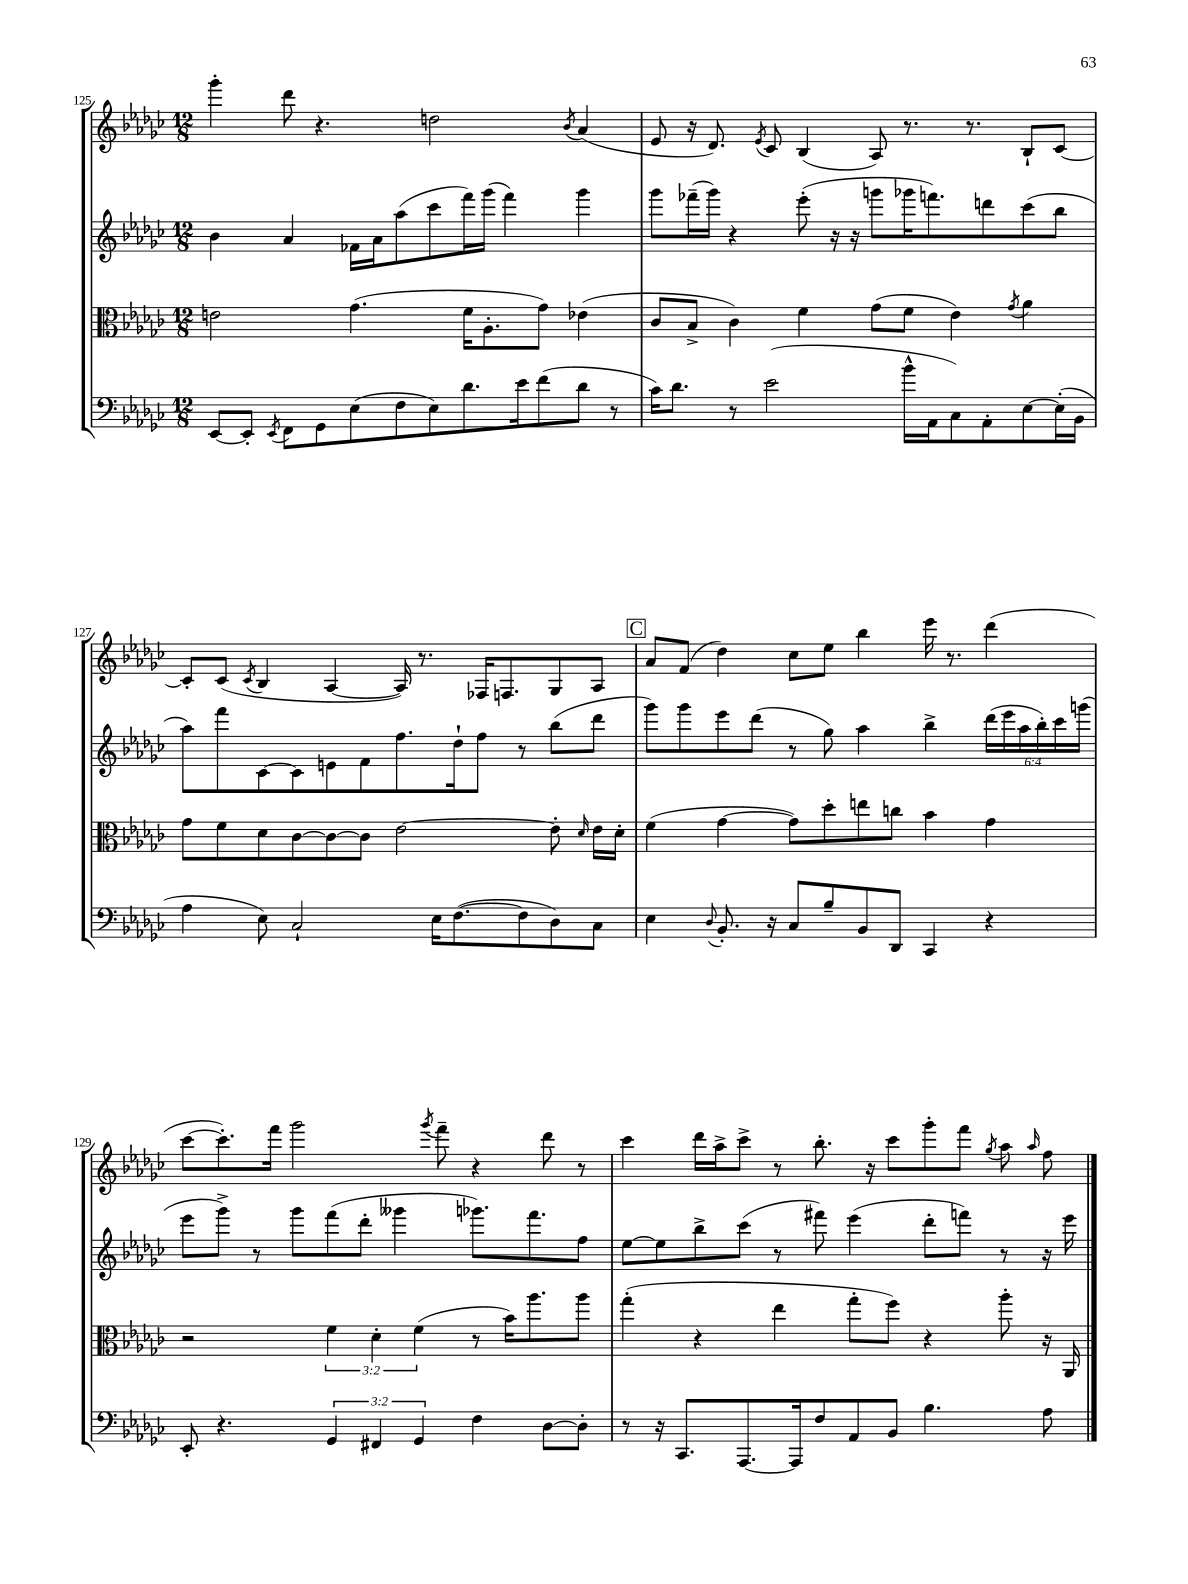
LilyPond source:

<<
\new StaffGroup <<
\new Staff = "s0" {
    \clef treble \key ges \major \numericTimeSignature \time 12/8
    \autoBeamOff ges'''4-. des'''8 r4. d''2 \acciaccatura { bes'8 } aes'4( |
    ees'8 r16 des'8.) \acciaccatura { ees'8 } ces'8 bes4( aes8) r8. r8. bes8[-! ces'8]~ |
    ces'8[-. ces'8]( \acciaccatura { ces'8 } bes4 aes4~ aes16) r8. fes16[ f8. ges8 aes8] |
    \mark \markup { \box "C" } aes'8[ f'8]( des''4) ces''8[ ees''8] bes''4 ees'''16 r8. des'''4( |
    ces'''8[~ ces'''8.-.) f'''16] ges'''2 \acciaccatura { ges'''8 } f'''8-- r4 des'''8 r8 |
    ces'''4 des'''16[ aes''16-> ces'''8]-> r8 bes''8.-. r16 ces'''8[ ges'''8-. f'''8] \acciaccatura { ges''8 } aes''8 \grace { aes''16 } f''8 \bar "|." |
}
\new Staff = "s1" {
    \clef treble \key ges \major \numericTimeSignature \time 12/8 \override Staff.TupletNumber.text = #tuplet-number::calc-fraction-text
    \autoBeamOff bes'4 aes'4 fes'16[ aes'16 aes''8( ces'''8 f'''16) ges'''16]( f'''4) ges'''4 |
    ges'''8[ fes'''16--( ges'''16]) r4 ees'''8-.( r16 r16 g'''8[ ges'''16 f'''8.) d'''8 ces'''8( bes''8] |
    aes''8[) f'''8 ces'8~ ces'8 e'8 f'8 f''8. des''16-! f''8] r8 bes''8[( des'''8] |
    \mark \markup { \box "C" } ges'''8[) ges'''8 ees'''8 des'''8]( r8 ges''8) aes''4 bes''4-> \tuplet 6/4 { des'''16[( ees'''16 aes''16 bes''16-.) ces'''16 g'''16]( } |
    ees'''8[ ges'''8]->) r8 ges'''8[ f'''8( des'''8]-. geses'''4 ges'''8.[) f'''8. f''8] |
    ees''8[~ ees''8 bes''8-> ces'''8]( r8 fis'''8) ees'''4( des'''8[-. f'''8]) r8 r16 ees'''16 \bar "|." |
}
\new Staff = "s2" {
    \clef alto \key ges \major \numericTimeSignature \time 12/8 \override Staff.TupletNumber.text = #tuplet-number::calc-fraction-text
    \autoBeamOff e'2 ges'4.( f'16[ aes8.-. ges'8]) ees'4( |
    ces'8[ bes8]-> ces'4) f'4 ges'8[( f'8] ees'4) \acciaccatura { ges'8 } aes'4 |
    ges'8[ f'8 des'8 ces'8~ ces'8~ ces'8] ees'2~ ees'8-. \grace { des'16 } ees'16[ des'16]-. |
    \mark \markup { \box "C" } f'4( ges'4~ ges'8[) des''8-. e''8 c''8] bes'4 ges'4 |
    r2 \tuplet 3/2 { f'4 des'4-. f'4( } r8 bes'16[) aes''8. aes''8] |
    ges''4-.( r4 ees''4 ges''8[-. f''8]) r4 aes''8-. r16 aes,16 \bar "|." |
}
\new Staff = "s3" {
    \clef bass \key ges \major \numericTimeSignature \time 12/8 \override Staff.TupletNumber.text = #tuplet-number::calc-fraction-text
    \autoBeamOff ees,8[~ ees,8]-. \acciaccatura { ees,8 } f,8[ ges,8 ees8( f8 ees8) des'8. ees'16 f'8( des'8] r8 |
    ces'16[) des'8.] r8 ees'2( bes'16[-^ aes,16 ces8) aes,8-. ees8~ ees16-.( bes,16] |
    aes4 ees8) ces2-! ees16[ f8.~( f8 des8) ces8] |
    \mark \markup { \box "C" } ees4 \appoggiatura { des8 } bes,8.-. r16 ces8[ bes8-- bes,8 des,8] ces,4 r4 |
    ees,8-. r4. \tuplet 3/2 { ges,4 fis,4 ges,4 } f4 des8[~ des8]-. |
    r8 r16 ces,8.[ aes,,8.~ aes,,16 f8 aes,8 bes,8] bes4. aes8 \bar "|." |
}
>>
>>
\layout { \context { \Score currentBarNumber = #125 } }
